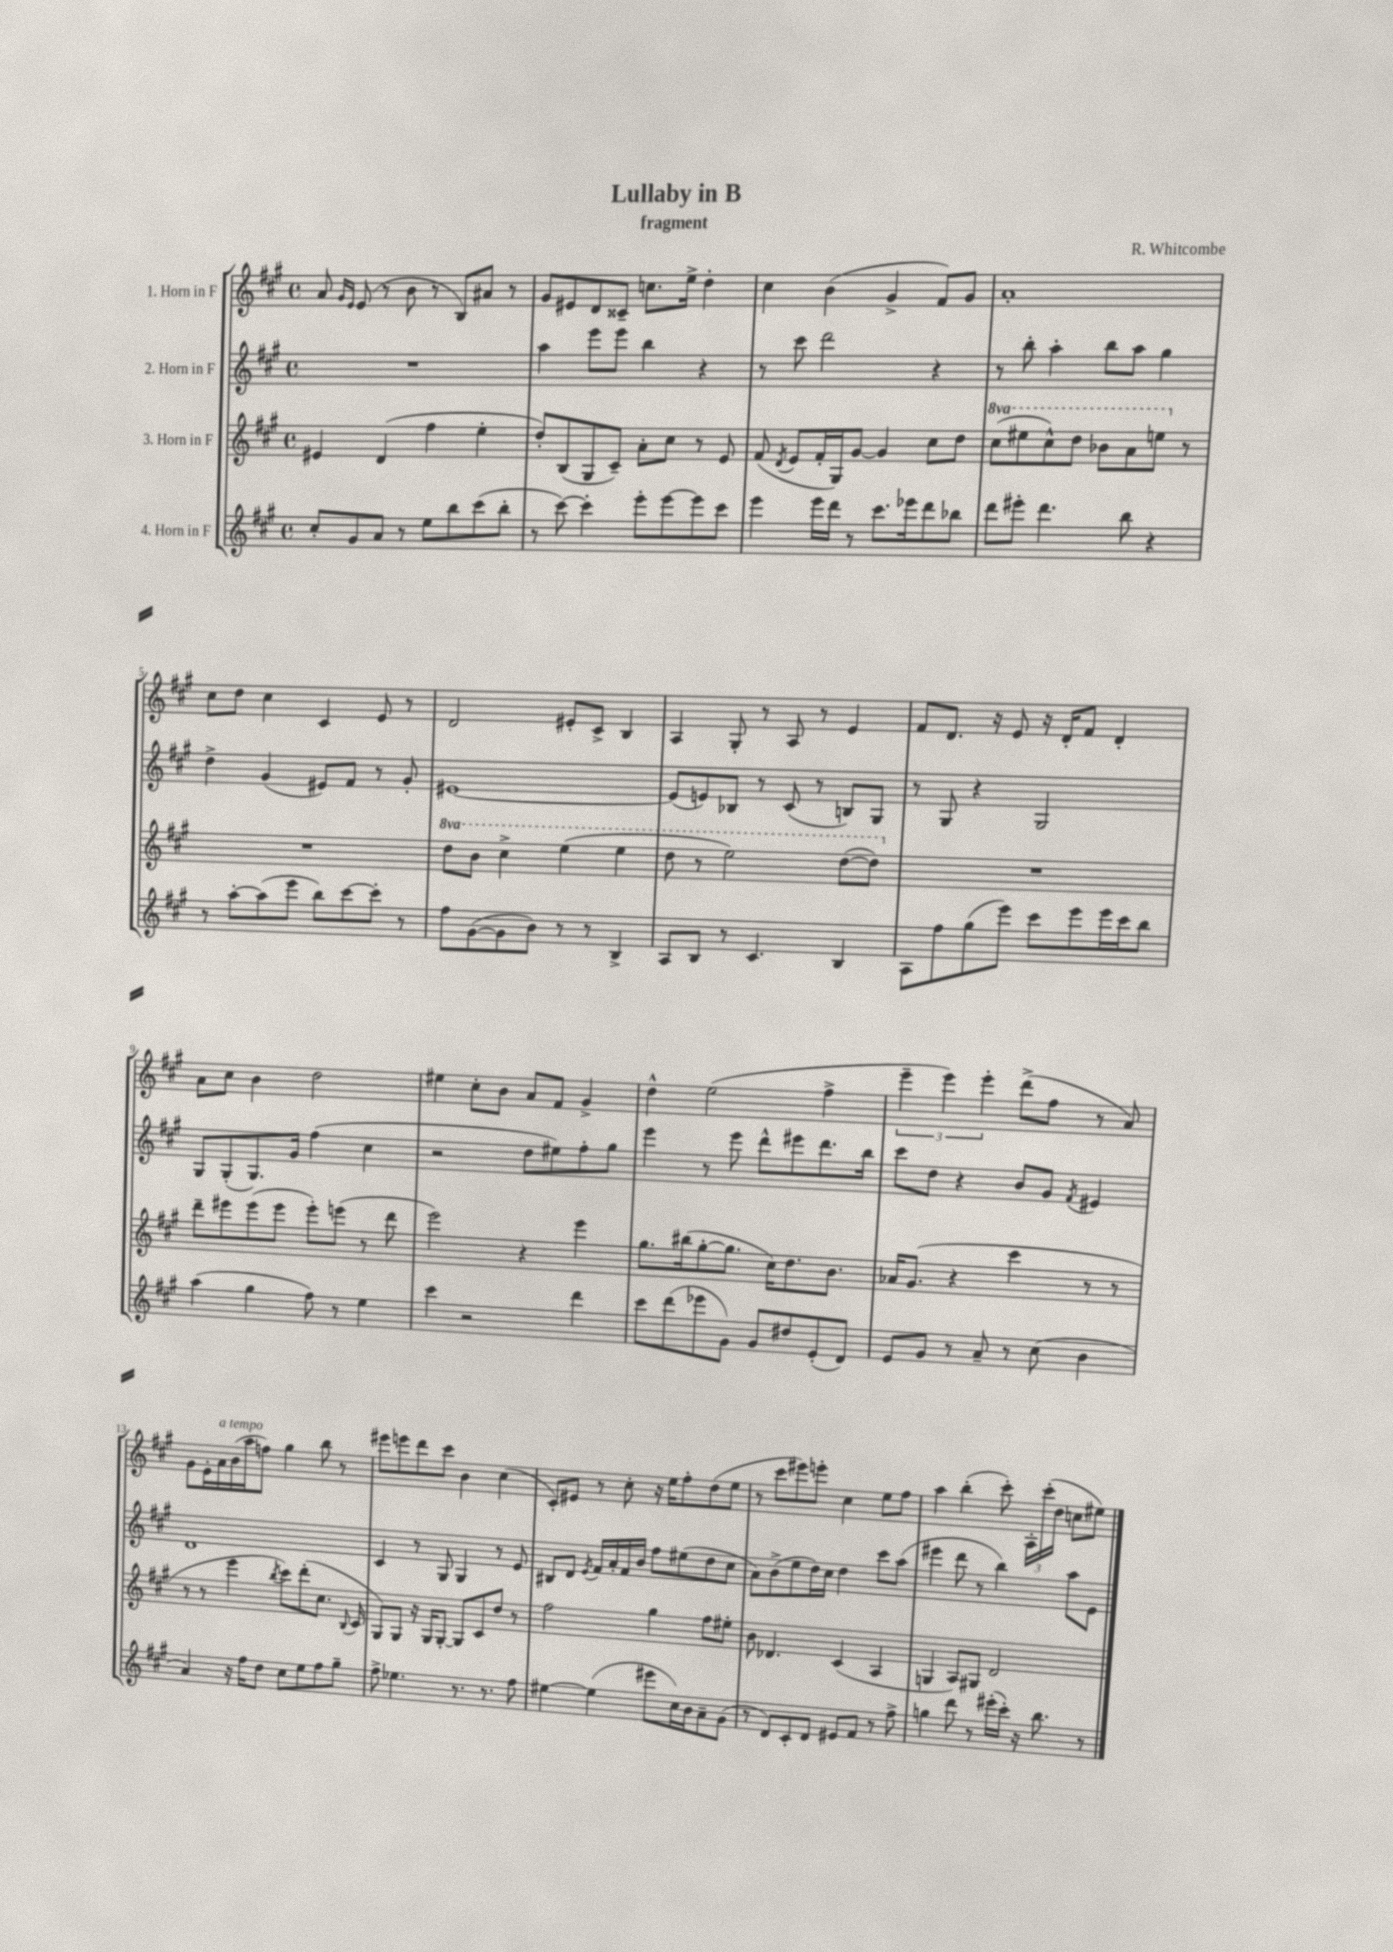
\header { title = "Lullaby in B" composer = "R. Whitcombe" subtitle = "fragment" }
<<
\new StaffGroup <<
\new Staff = "s0" \with { instrumentName = "1. Horn in F" } {
    \clef treble \key a \major \defaultTimeSignature \time 4/4
    \autoBeamOff a'8 \grace { gis'16[ e'16] } e'8( r8 b'8 r8 b8[) ais'8] r8 |
    gis'8[ eis'8 d'8 cisis'8]-- c''8.[ e''16]-> d''4-. |
    cis''4 b'4( gis'4-> fis'8[) gis'8] |
    a'1-. |
    cis''8[ d''8] cis''4 cis'4 e'8 r8 |
    d'2 eis'8[-. cis'8]-> b4 |
    a4 gis8-. r8 a8 r8 e'4 |
    fis'8[ d'8.] r16 e'8 r16 d'16[-. fis'8] d'4-. |
    a'8[ cis''8] b'4 d''2 |
    eis''4 cis''8[-. b'8] a'8[ fis'8] gis'4-> |
    d''4-^ e''2( fis''4-> |
    \tuplet 3/2 { e'''4-- e'''4) e'''4-. } d'''8[->( fis''8] r8 a'8) |
    gis'8[ e'16-. a'16^\markup { \italic "a tempo" } b'16( a''16 f''8]) gis''4 b''8 r8 |
    eis'''8[ e'''8 d'''8 cis'''8] b'4 cis''4( |
    cis'8[-.) eis'8] r8 cis''8-. r16 e''16[ fis''8-. d''8( e''8] |
    r8 cis'''8[ eis'''8) e'''8]-. cis''4 e''8[ fis''8] |
    a''4 b''4-.( cis'''8-.) \tuplet 3/2 { a16[-. cis'''16-.( d''16] } c''8[ eis''8]) \bar "|." |
}
\new Staff = "s1" \with { instrumentName = "2. Horn in F" } {
    \clef treble \key a \major \defaultTimeSignature \time 4/4
    \autoBeamOff R1 |
    a''4 e'''8[ e'''8] b''4 r4 |
    r8 cis'''8 d'''2 r4 |
    r8 b''8-. a''4-. b''8[ a''8] gis''4 |
    d''4-> gis'4( eis'8[) fis'8] r8 gis'8-. |
    eis'1~ |
    eis'8[( e'8) bes8] r8 cis'8( r8 b8[) gis8] |
    r8 gis8 r4 gis2 |
    gis8[ gis8-.( gis8.) gis'16] fis''4( cis''4 |
    r2 d''8[ eis''8) fis''8-. gis''8] |
    e'''4 r8 e'''8 d'''8[-^ eis'''8 d'''8. b''16] |
    cis'''8[ d''8] r4 b'8[ gis'8] \acciaccatura { fis'8 } eis'4 |
    d'1 |
    cis'4 r8 gis8 gis4 r8 e'8 |
    bis8[ d'8] \acciaccatura { e'8 } fis'16[ a'16-. fis'16 b'16] fis''8[ eis''8( d''8 cis''8] |
    a'8[) b'8->( e''8 d''16) cis''16] d''4 cis'''8[ a''8]( |
    eis'''4 d'''8 r8 b''4) a''8[ e'8] \bar "|." |
}
\new Staff = "s2" \with { instrumentName = "3. Horn in F" } {
    \clef treble \key a \major \defaultTimeSignature \time 4/4 \set Staff.ottavationMarkups = #ottavation-simple-ordinals
    \autoBeamOff eis'4 d'4( fis''4 e''4-. |
    d''8[-.) b8( gis8 cis'8]--) a'8[-. cis''8] r8 e'8 |
    fis'8( \acciaccatura { d'8 } e'8[ fis'16-. gis16) gis'8]~ gis'4 cis''8[ d''8] |
    \ottava #1 cis'''8[( eis'''8 cis'''8-^) d'''8] bes''8[ a''8 e'''8] \ottava #0 r8 |
    R1 |
    \ottava #1 d'''8[ b''8] cis'''4-> e'''4( e'''4 |
    d'''8 r8 e'''2) d'''8[~( d'''8]) \ottava #0 |
    R1 |
    d'''8[-- eis'''8 eis'''8( eis'''8] eis'''8[-.) e'''8]( r8 d'''8 |
    e'''2) r4 e'''4 |
    gis''8.[ bis''16( gis''8~-. gis''8.] cis''16[) d''8. b'8.] |
    aes'16[ gis'8.]( r4 cis'''4 r8 r8 |
    r8 r8 e'''4 \acciaccatura { b''8 } cis'''8[) d'''8-.( cis''8.] \appoggiatura { b8 } cis'16 |
    gis8[) gis8] r16 gis16[ gis8]~-. gis8[ cis'8 d''8] r8 |
    fis''2 gis''4 fis''8[ eis''8]-. |
    b'8 des'4. cis'4( a4 |
    g4 a8[) gis8] d'2 \bar "|." |
}
\new Staff = "s3" \with { instrumentName = "4. Horn in F" } {
    \clef treble \key a \major \defaultTimeSignature \time 4/4
    \autoBeamOff cis''8[-. gis'8 a'8] r8 e''8[ b''8 cis'''8( b''8]-. |
    r8 cis'''8~) cis'''4-. e'''8[-. e'''8~ e'''8 cis'''8] |
    e'''4 e'''16[ d'''16] r8 cis'''8.[ ees'''16 d'''8 bes''8] |
    d'''8[ eis'''8]-. d'''4. b''8 r4 |
    r8 a''8[~-. a''8( e'''8] b''8[) cis'''8~ cis'''8]-. r8 |
    fis''8[ gis'8~( gis'8 b'8]) r8 r8 b4-> |
    a8[ b8] r8 cis'4. b4 |
    a8[ fis''8 gis''8( e'''8]) cis'''8[ e'''8 e'''16 cis'''16 b''8] |
    a''4( gis''4 fis''8) r8 e''4 |
    cis'''4 r2 d'''4 |
    cis'''8[ d'''8( ees'''8 gis'8]) gis'8[ dis''8 e'8-.( d'8]) |
    e'8[ gis'8] r8 a'8-- r8 cis''8( b'4 |
    a'4) r16 fis''16[ d''8] cis''8[ e''8 fis''8 gis''8]-- |
    fis''8-> ees''4. r8. r8. fis''8 |
    eis''4~ eis''4( eis'''8[ cis''16) b'16 a'8-- gis'8]( |
    r8 d'8[) cis'8-. d'8] eis'8[ fis'8] r8 fis''8-> |
    g''4 d'''8 r8 eis'''16[-.( cis'''16]-.) r16 b''8. r8 \bar "|." |
}
>>
>>
